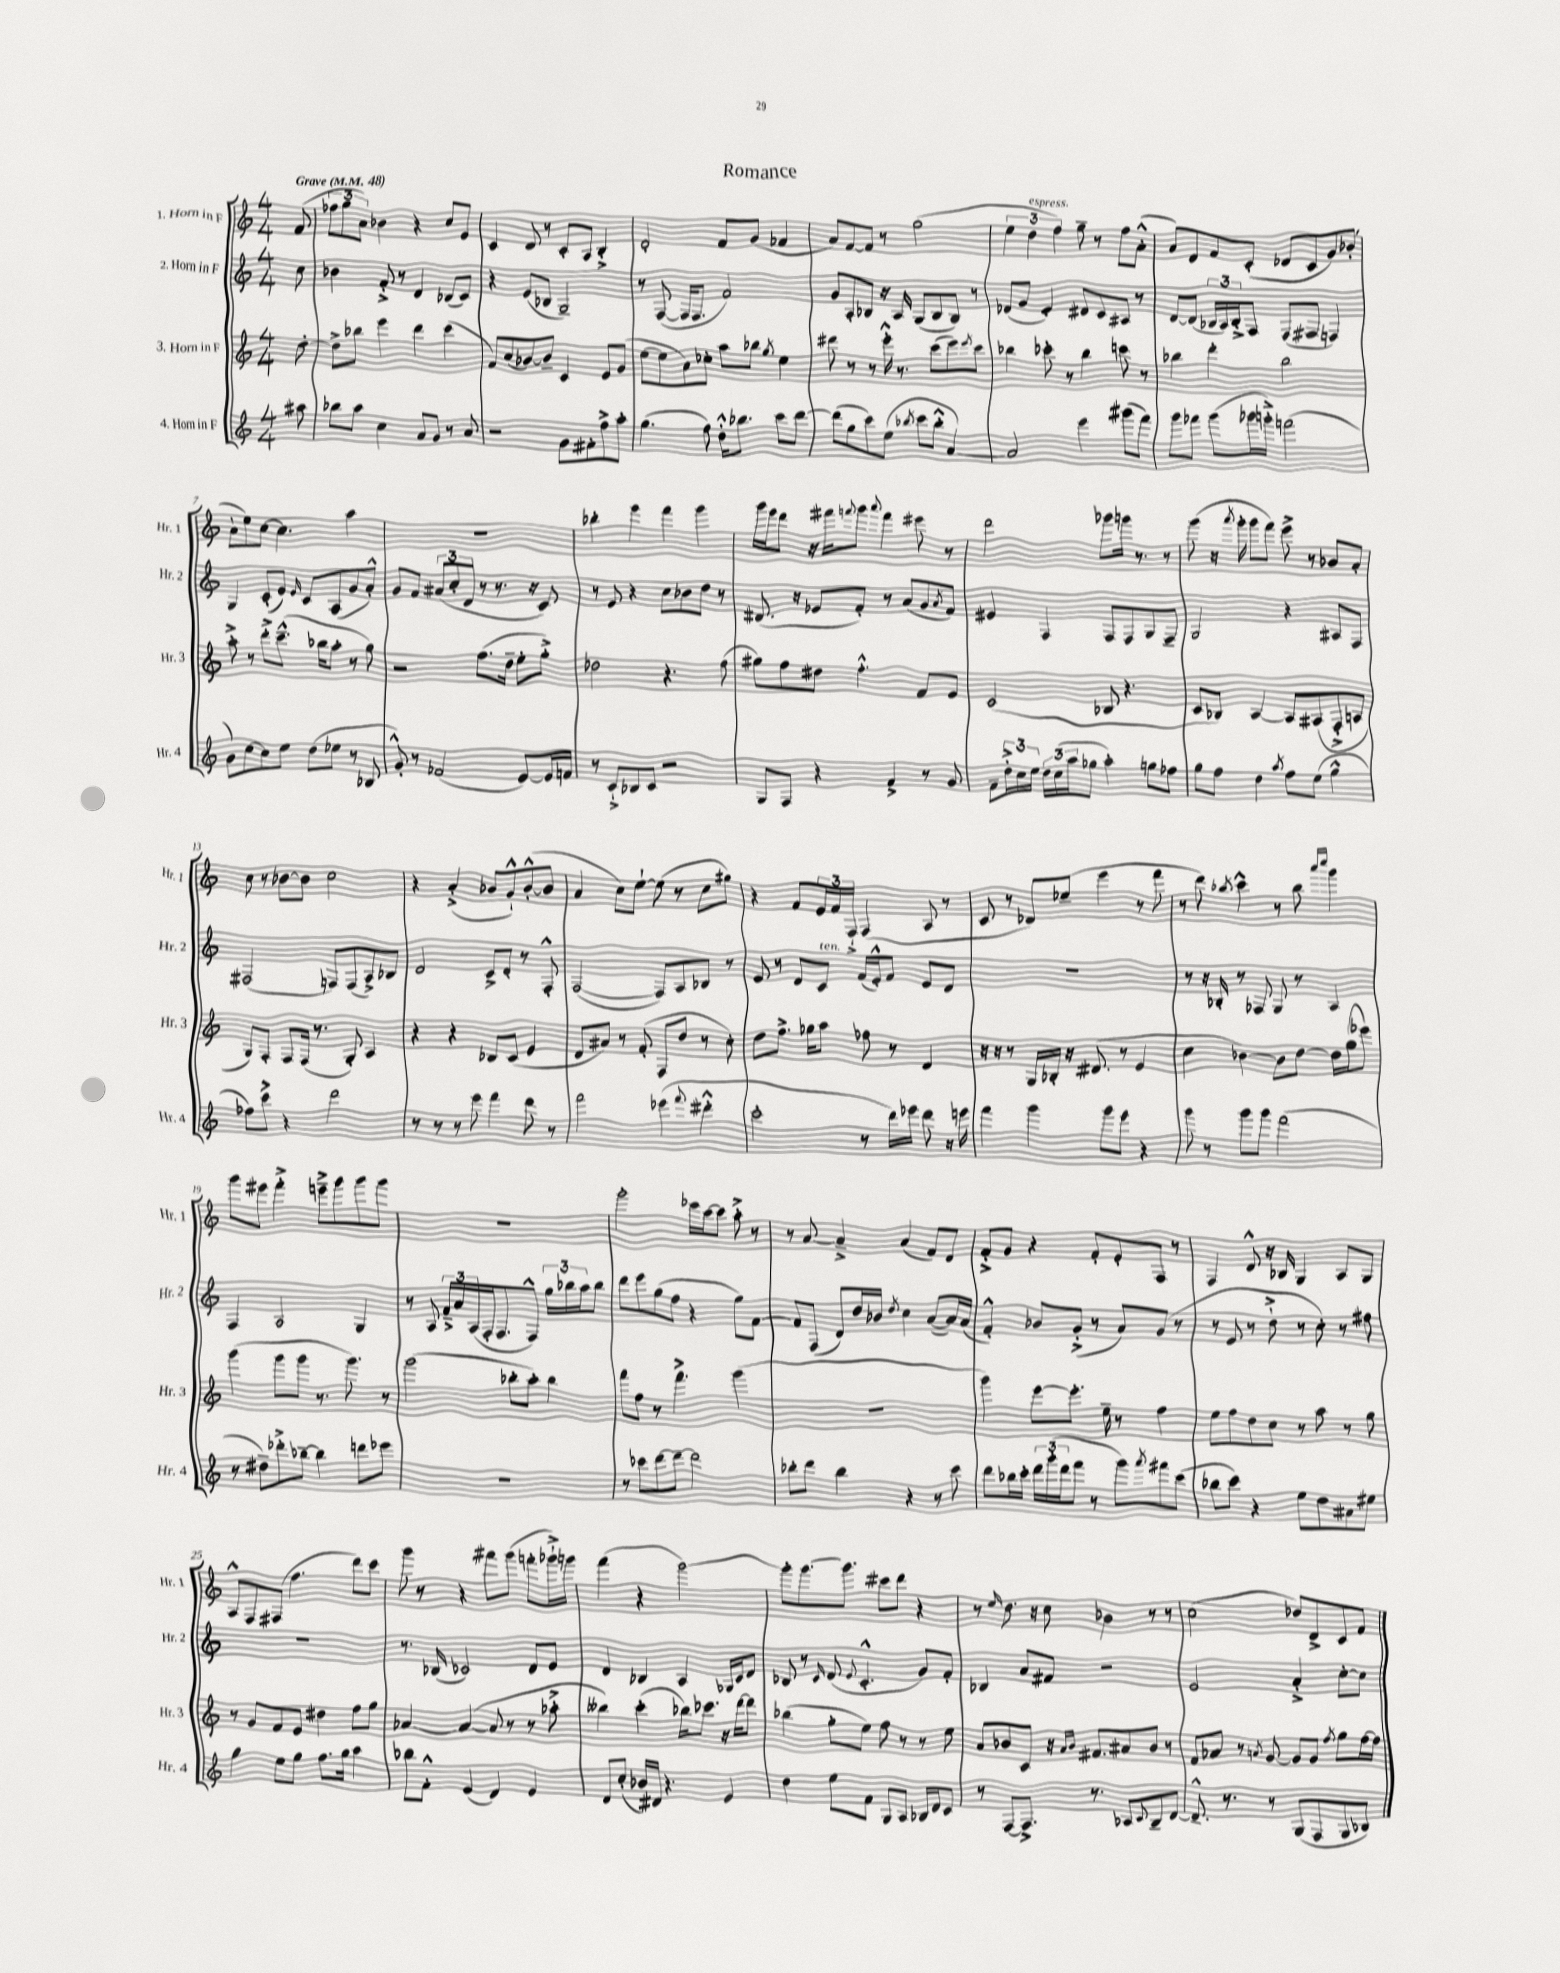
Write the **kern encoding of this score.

**kern	**kern	**kern	**kern
*staff4	*staff3	*staff2	*staff1
*clefG2	*clefG2	*clefG2	*clefG2
*k[]	*k[]	*k[]	*k[]
*M4/4	*M4/4	*M4/4	*M4/4
*MM48	*MM48	*MM48	*MM48
8aa#	[8dd'	8cc	(8f
=	=	=	=
8bb-	8dd^]	4b-	12ff-
.	.	.	12gg
8aa	8bb-	.	.
.	.	.	12a)
4cc	4eee	8f'^	4b-
.	.	8r	.
8a	4ddd	4d	4r
8g	.	.	.
8r	(4ccc	(8B-	8cc
8a	.	8c)	8e
=	=	=	=
2r	8f)	4r	4c
.	(8cc	.	.
.	[8b-)	(8e	8d
.	8b-~]	8B-	8r
8g	4c	2G~)	8c'
8f#'	.	.	8A
8ff^	8e	.	4B'^
8aa'	(8g	.	.
=	=	=	=
(4.gg	[8ee	8r	2d'
.	8ee]	([8F	.
.	8a)	16F]	.
.	.	8.F	.
8ff)	8cc-'	.	.
16dd'^^	8aa	2f)	8f
8.bb-	.	.	.
.	8bb-	.	(8g
.	8qgg	.	.
8ccc	4ee	.	4f-
[8ddd	.	.	.
=	=	=	=
(8ddd]	8ddd#	8g	8a)
8gg	8r	8A'	[8f
8ccc)	8r	8B-	8f]
(8ee	16eee'^^	16r	8r
.	8.r	16A	.
8qbb-	.	.	.
8ccc	.	(8G	(2gg
8bb-'^^	(8ccc	8B-	.
[4a)	8eee)	8B-)	.
.	8qeee	.	.
.	8ccc	8r	.
=	=	=	=
2a]	4bb-	(8d-	6ee
.	.	8g	.
.	.	.	6dd
.	8ccc-'	4e')	.
.	.	.	6ff)
.	8r	.	.
4eee	4bb-	8d#	8gg~
.	.	8c	8r
(8ggg#	8ccc	8A#	8ff
8fff)	8r	8r	(8a'^^
=	=	=	=
8ggg	4bb-	[8d	8a)
8fff-	.	(8d]	8d
(8ggg	4ddd'	24B-	8f
.	.	24A)	.
.	.	24B-'^	.
16ggg-	.	8F	(8c'
16ggg'^)	.	.	.
(2fff	2bb-	(8F	8d-
.	.	8F#	8c
.	.	4F)	8g)
.	.	.	(8b-'
=	=	=	=
8g)	8aa'^	4G	8a`
[8cc	8r	.	8ee)
8cc]	8ddd'^	(8c'	[8cc
8ee	(8.ccc~^^	8e)	4.cc]
.	.	16qqe	.
(8dd	.	8c	.
.	16bb-	.	.
8ee-	8aa'	(8A	.
8r	8r	8g	4aa
8B-	8gg)	8a'^^)	.
=	=	=	=
8g'^^)	2r	8g	1r
8r	.	8f	.
(2f-	.	(12a#	.
.	.	12cc'	.
.	.	12d	.
.	(8.ff	8r	.
.	.	8.r	.
.	16dd~	.	.
[8e)	8ee'	.	.
.	.	16r	.
16e]	8gg'^)	8c)	.
16f	.	.	.
=	=	=	=
8r	2dd-	8r	4bb-'
8c`^	.	8e	.
8B-	.	4r	4eee
8c	.	.	.
2r	4.r	8cc	4fff
.	.	8b-	.
.	.	8dd	4ggg
.	(8ff	8r	.
=	=	=	=
8G	8gg#)	(8.d#	16ggg
.	.	.	16eee
8F	8ff	.	8ddd
.	.	16r	.
4r	8dd#	8e-	16r
.	.	.	16fff#
.	.	.	8qqfff
.	4.ff'^^	8f')	8ggg
.	.	.	8qqaaa
4f^	.	8r	4fff
.	.	(8a	.
8r	8f	8g	8eee#
.	.	8qa	.
8g	8e	8f)	8r
=	=	=	=
8f~	(2c	4e#	2ddd
24dd'^	.	.	.
24cc	.	.	.
24ee	.	.	.
24dd	.	4F	.
(24cc	.	.	.
24aa	.	.	.
8gg-	.	.	.
4aa')	8B-	8F	8ggg-
.	4.r	8F	16ggg
.	.	.	8.r
8gg	.	8G	.
8ff-	.	8F~	8r
=	=	=	=
8gg	8c	2G	(8ggg
8ff	8B-)	.	16r
.	.	.	8qaaa
.	.	.	16ggg'
4dd	[4A	.	8ggg
.	.	.	8fff)
8qaa	.	.	.
8ff	8A]	4r	8eee^
(8ee	(8A#	.	8r
4gg^^	8F'^	8A#	8b-
.	8A	8F	8a'
=	=	=	=
8ff-)	8G)	(2F#	8cc
8ccc^	8F'	.	8r
4r	8F	.	[8b-
.	(16F	.	8b-]
.	8.r	.	.
2ddd	.	8F)	2cc
.	8G')	(8F	.
.	4A	8A^)	.
.	.	8B-	.
=	=	=	=
8r	4r	2d	4r
8r	.	.	.
8r	4r	.	(4a'^
8eee	.	.	.
4fff	8B-	8c^	8b-
.	(8c	8d'	8g`^^)
8ddd	4e	8r	([8b-'^^
8r	.	8F'^^	8b-]
=	=	=	=
2fff	8d	([2F	4a
.	8a#)	.	.
.	8r	.	8cc)
.	(8f'	.	[8ee`
(4eee-	8F	8F])	(8ee]
.	8dd	8A	8r
8qqfff	.	.	.
4ddd#'^^	8r	8B-	8cc
.	8cc')	8r	8gg#)
=	=	=	=
2ccc'	8dd	8e	4r
.	8.ff^	8r	.
.	.	8d	8f
.	16gg-	.	.
.	8aa	8c	24e
.	.	.	24f
.	.	.	24F`^
8r	8ff-	(16f	(4F
.	.	16e'^^)	.
16ddd)	8r	8f	.
16eee-	.	.	.
8ddd	4d	8e	8A
16r	.	8d	8r
16eee	.	.	.
=	=	=	=
4fff	16r	1r	8c
.	16r	.	.
.	8r	.	8r
4ggg	16G	.	8d-)
.	16B-'	.	.
.	16r	.	(8ee-~
.	(8.d#	.	.
8ggg	.	.	4eee
8eee	8r	.	.
4r	4e	.	8r
.	.	.	8fff
=	=	=	=
8ggg	4cc	8r	8r
8r	.	16r	8ddd)
.	.	16B-'	.
.	.	.	8qbb-
8ggg	[4b-)	8r	4ccc^^
8ggg	.	8F-	.
(2fff	8b-]	8G	8r
.	[8dd	8r	8bb-
.	.	.	16qqaaa
.	.	.	16qqcccc
.	16dd]	4A	4ggg
.	(16gg	.	.
.	8eee-)	.	.
=	=	=	=
8r	(4ggg	4F	8ggg
8dd#~)	.	.	8eee#
8ddd-'^	8ggg	2A	4fff'^
[8bb-~	8ggg	.	.
4bb-]	8.r	.	8eee~^
.	.	.	8ggg
.	8.ggg)	.	.
8ddd	.	4G	8ggg
8eee-	8r	.	8ggg
=	=	=	=
1r	(2ggg	8r	1r
.	.	8A	.
.	.	24f~^	.
.	.	24a	.
.	.	(24A	.
.	.	16F'	.
.	.	8.F	.
.	8bb-'	.	.
.	8aa')	8F^^)	.
.	4bb-	24gg	.
.	.	24bb-	.
.	.	24aa	.
.	.	8bb-	.
=	=	=	=
8r	8fff	8ddd	2ggg'
8ccc-	8ff	8eee	.
[8ddd	8r	(8gg	.
8ddd~_	4.fff^	8ff	.
2ddd]	.	4r	16eee-
.	.	.	[16ccc
.	.	.	8ccc]
.	(4ggg	8gg)	8aa'^
.	.	[8f	8r
=	=	=	=
8bb-'	1r	8f]	8r
8ddd	.	(8F	[8a
4bb-	.	8d)	4a~^]
.	.	16dd	.
.	.	16b-	.
.	.	8qdd	.
4r	.	4cc	(4a
8r	.	([8a	8f)
8ccc	.	16a])	8d
.	.	(16a	.
=	=	=	=
8ddd	4ggg)	4f'^^)	8f'^
16bb-	.	.	8g
16ccc'	.	.	.
24ddd	[8eee	8b-	4r
(24ggg'	.	.	.
24ddd	.	.	.
8fff	8.eee']	(8g'^	.
8r	.	8r	8f'
.	16ee~	.	.
8ggg)	8r	8a)	8e'
8qaaa	.	.	.
8fff#	4ff	(8g	8F
(8ccc	.	8r	8r
=	=	=	=
8bb-	8ee	8r	4F
8ccc)	8ff	8e	.
4r	8dd	8r	8d^^
.	8cc	8dd`^	16r
.	.	.	16B-
8ee	8r	8r	4G
8dd	8aa	8cc')	.
8a#	8r	8r	8A
8ee#	8gg	8ff#	8G
=	=	=	=
4gg	8r	1r	8A^^
.	8g	.	8F
8ee	8f	.	(8F#
8gg	8e	.	4.ff
8.ff	4dd#	.	.
16gg	.	.	.
4aa	8ff	.	8ddd)
.	8gg	.	8ccc
=	=	=	=
8bb-	[4a-	8.r	8ggg
8f'^^	.	.	8r
.	.	(16B-	.
(4e	(4a-_	2c-)	4r
4d)	8a-]	.	8fff#
.	8r	.	(8ggg
4e	8r	8d	8fff'
.	8aa-'^	8e	16ggg-`^)
.	.	.	16ggg
=	=	=	=
8d	4bb--)	4d	(4fff
(8cc'	.	.	.
16b-)	(4ccc'	4B-	4r
16d#	.	.	.
4.r	.	.	.
.	16bb-)	4A	[2ggg)
.	8.ccc-	.	.
4e	16r	16G-	.
.	[16ddd	16c	.
.	8ddd]	8d	.
=	=	=	=
4dd	(4bb-	8B-	8ggg']
.	.	8r	[8.ggg
.	.	16qqc	.
8ee	8gg'	(8d	.
.	.	.	8.ggg]
.	.	8qqe	.
8f	8ee)	4.c'^^	.
8G	8ff	.	8ccc#
8A	8r	.	8ddd
16B-	8r	8g)	4r
16d	.	.	.
8c	8ee	8f'	.
=	=	=	=
8r	8a	4B-	8r
.	.	.	16qqee
[8F	8b-	.	8.dd
8.F^]	8c	8a	.
.	.	.	16r
.	16r	8f#	8cc
.	16qqa	.	.
.	16qqb-	.	.
8.r	8.f#	.	.
.	.	2r	4b-
8A-	8a#	.	.
8qqc	.	.	.
8B~	8b-	.	8r
[8d	8r	.	8r
=	=	=	=
8.d~^^]	8f	2e	(2cc
.	8a-	.	.
8.r	.	.	.
.	8r	.	.
.	8qa	.	.
8r	[8g	.	.
(8G	8g]	4a'^	8dd-)
8F	8g	.	8d^
.	8qff	.	.
8G	8gg	[8cc'	8c
8B-)	[16ff	8cc]	8f
.	16ff]	.	.
==	==	==	==
*-	*-	*-	*-
